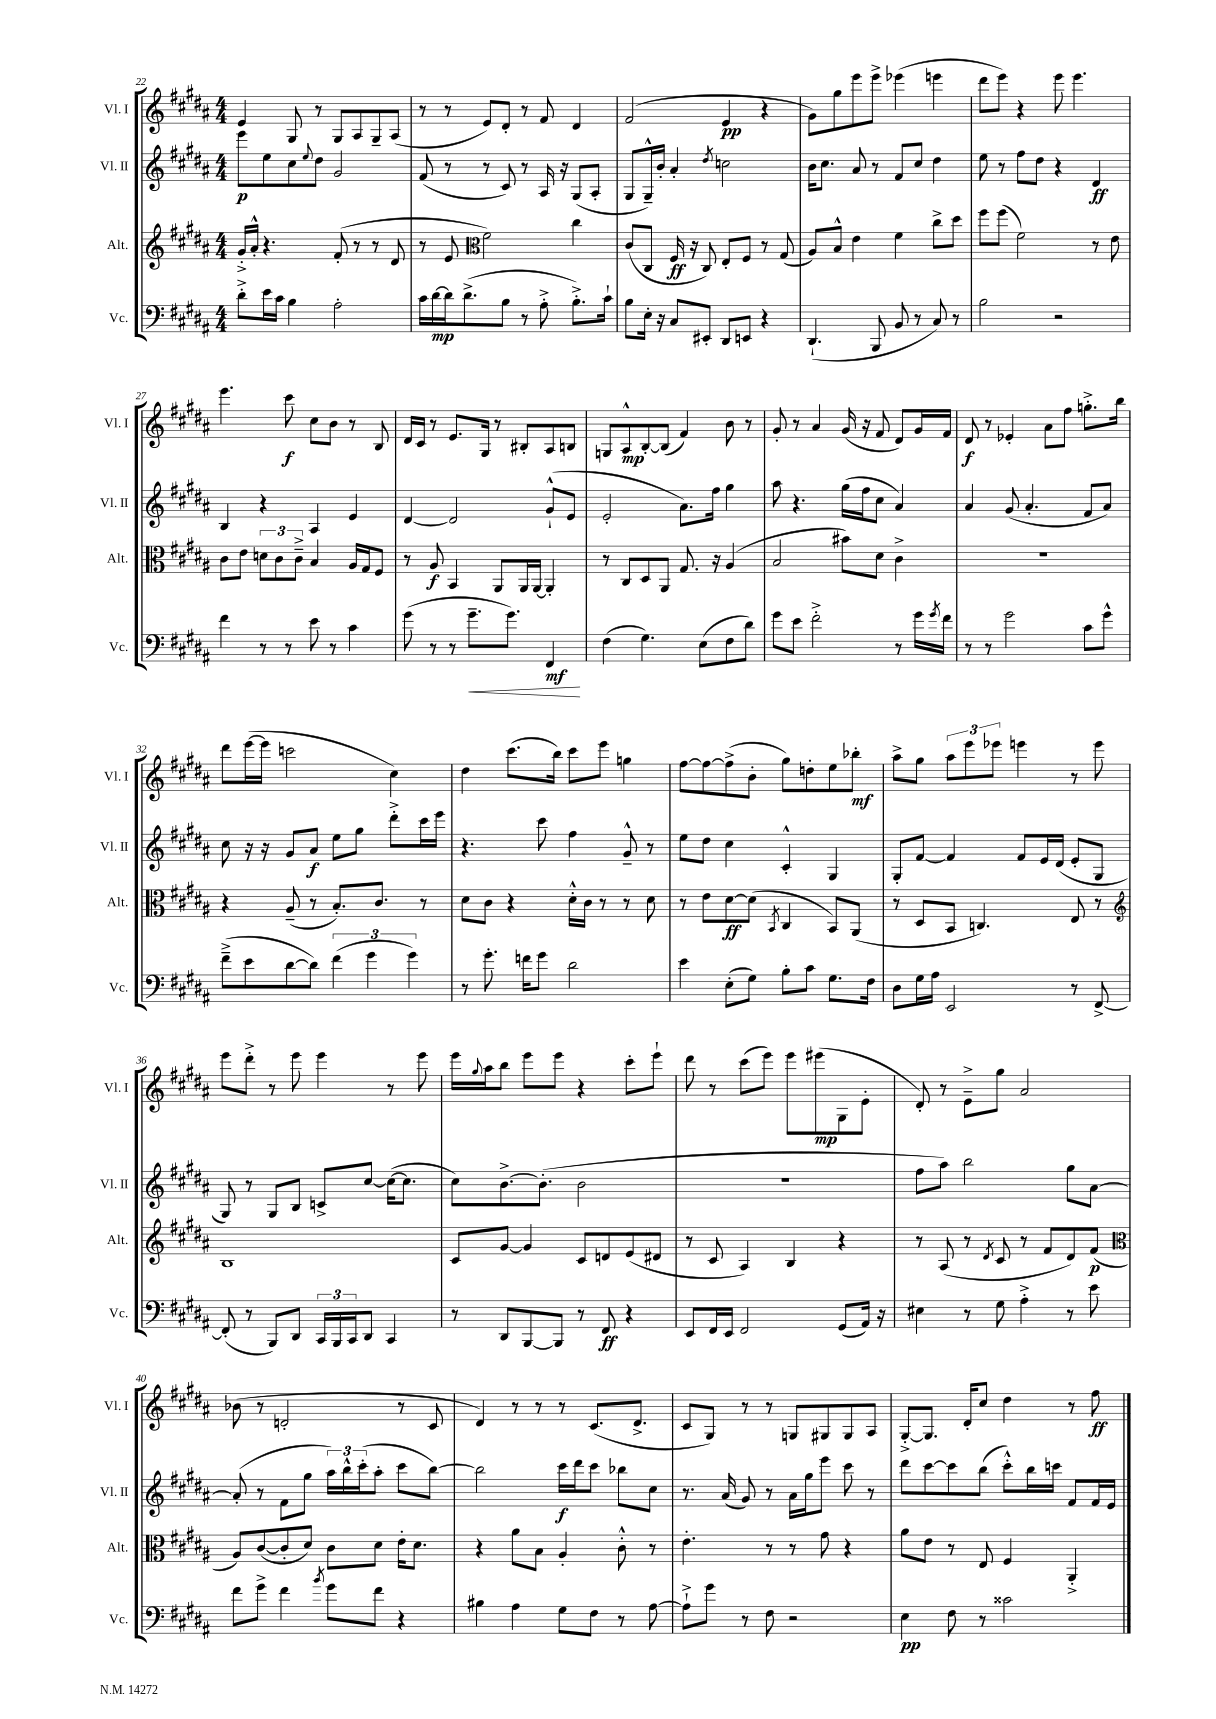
<<
\new StaffGroup <<
\new Staff = "s0" \with { instrumentName = "Vl. I" shortInstrumentName = "Vl. I" } {
    \clef treble \key b \major \numericTimeSignature \time 4/4
    e'4 gis8 r8 gis8 ais8 gis8-- ais8( |
    r8 r8 e'8) dis'8-. r8 fis'8 dis'4 |
    fis'2( e'4\pp r4 |
    gis'8) gis''8 e'''8 e'''8-> ees'''4( e'''4 |
    dis'''8 e'''8) r4 e'''8 e'''4. |
    e'''4. cis'''8\f cis''8 b'8 r8 b8 |
    dis'16 cis'16 r8 e'8. gis16 r8 bis8-. ais8 b8 |
    g8 ais8-^\mp b8~-. b8( fis'4) b'8 r8 |
    gis'8-. r8 ais'4 gis'16( r16 fis'8 dis'8) gis'16 fis'16 |
    dis'8\f r8 ees'4-. ais'8 fis''8 g''8.-.-> b''16 |
    dis'''8 e'''16~( e'''16 c'''2 cis''4) |
    dis''4 cis'''8.( b''16) cis'''8 e'''8 g''4 |
    fis''8~ fis''8~ fis''8->( b'8-. gis''8) d''8-. e''8 bes''8-.\mf |
    ais''8-> gis''8 \tuplet 3/2 { ais''8 e'''8 ees'''8 } e'''4 r8 e'''8 |
    e'''8 dis'''8-.-> r8 e'''8 e'''4 r8 e'''8 |
    e'''16 \appoggiatura { gis''8 } ais''16 b''8 e'''8 e'''8 r4 cis'''8-. e'''8-! |
    dis'''8 r8 cis'''8( e'''8) e'''8 eis'''8\mp( gis8 e'8-. |
    dis'8-.) r8 e'8---> gis''8 ais'2 |
    bes'8( r8 d'2-. r8 cis'8 |
    dis'4) r8 r8 r8 cis'8.( dis'8.-> |
    cis'8 gis8) r8 r8 g8 gis8 gis8 ais8 |
    gis8~-.-> gis8. dis'16-. cis''8 dis''4 r8 fis''8\ff \bar "|." |
}
\new Staff = "s1" \with { instrumentName = "Vl. II" shortInstrumentName = "Vl. II" } {
    \clef treble \key b \major \numericTimeSignature \time 4/4
    e'''8\p e''8 cis''8 \appoggiatura { e''8 } dis''8 gis'2 |
    fis'8( r8 r8 cis'8) r8 ais16 r16 gis8( ais8-. |
    gis8 gis16---^) b'16-. ais'4-. \acciaccatura { dis''8 } c''2 |
    b'16 cis''8. ais'8 r8 fis'8 cis''8 dis''4 |
    e''8 r8 fis''8 dis''8 r4 dis'4\ff |
    b4 r4 ais4 e'4 |
    dis'4~ dis'2 gis'8-!-^( e'8 |
    e'2-. ais'8.) fis''16 gis''4 |
    ais''8 r4. gis''16( fis''16 cis''8 ais'4) |
    ais'4 gis'8( ais'4.-. fis'8 ais'8) |
    cis''8 r16 r16 gis'8 ais'8\f e''8 gis''8 dis'''8-.-> cis'''16 e'''16 |
    r4. cis'''8 fis''4 gis'8---^ r8 |
    e''8 dis''8 cis''4 cis'4-.-^ gis4 |
    gis8-. fis'8~ fis'4 fis'8 e'16 dis'16( e'8-. gis8 |
    gis8) r8 gis8 b8 c'8-> cis''8~ cis''16~( cis''8. |
    cis''8) b'8.~-> b'8.-.( b'2 |
    R1 |
    fis''8 ais''8) b''2 gis''8 ais'8~ |
    ais'8-.( r8 fis'8 gis''8 \tuplet 3/2 { ais''16) b''16-^ cis'''16-.( } ais''8-. cis'''8 b''8~) |
    b''2 cis'''16\f dis'''16 cis'''8 bes''8 cis''8 |
    r8. ais'16( gis'8) r8 ais'16 gis''16 e'''8 cis'''8 r8 |
    dis'''8 cis'''8~ cis'''8 b''8( cis'''8-.-^) b''16 c'''16 fis'8 fis'16 e'16 \bar "|." |
}
\new Staff = "s2" \with { instrumentName = "Alt." shortInstrumentName = "Alt." } {
    \clef treble \key b \major \numericTimeSignature \time 4/4
    gis'16-.-> ais'16-.-^ r4. fis'8-.( r8 r8 dis'8 |
    r8 e'8 \clef alto fis'2) cis''4 |
    cis'8( cis8 fis16\ff r16 cis8) e8-. fis8 r8 gis8( |
    ais8) b8-^ e'4 fis'4 cis''8-> dis''8 |
    fis''8 fis''8( fis'2) r8 e'8 |
    cis'8 e'8 \tuplet 3/2 { d'8 cis'8 cis'8---> } b4 ais16 gis16 fis8 |
    r8 ais8\f b,4 ais,8 ais,16 ais,16~ ais,4-. |
    r8 cis8 dis8 ais,8 gis8. r16 ais4( |
    b2 bis'8) dis'8 cis'4-> |
    R1 |
    r4 ais8--( r8 b8.-.) cis'8. r8 |
    dis'8 cis'8 r4 dis'16-.-^ cis'16 r8 r8 dis'8 |
    r8 e'8 dis'8~\ff dis'8( \acciaccatura { b,8 } cis4 b,8) ais,8( |
    r8 dis8 b,8 c4.) e8 r8 |
    \clef treble b1 |
    cis'8 gis'8~ gis'4 cis'8 d'8 e'8( dis'8 |
    r8 cis'8 ais4) b4 r4 |
    r8 ais8( r8 \acciaccatura { dis'8 } cis'8 r8 fis'8 dis'8) fis'8\p( |
    \clef alto ais8) cis'8~( cis'8-. dis'8) cis'8 dis'8 e'16-. dis'8. |
    r4 ais'8 b8 ais4-. cis'8-.-^ r8 |
    e'4.-. r8 r8 gis'8 r4 |
    ais'8 e'8 r8 e8 fis4 ais,4-.-> \bar "|." |
}
\new Staff = "s3" \with { instrumentName = "Vc." shortInstrumentName = "Vc." } {
    \clef bass \key b \major \numericTimeSignature \time 4/4
    dis'8-.-> e'16 cis'16 b4 ais2-. |
    cis'16 dis'16~\mp dis'16 dis'8.->( b8 r8 ais8-.-> b8.-.->) cis'16-! |
    b8 e16-. r16 cis8 eis,8-. dis,8 e,8 r4 |
    dis,4.-!( b,,8 b,8 r8 cis8) r8 |
    b2 r2 |
    fis'4 r8 r8 e'8 r8 cis'4 |
    gis'8( r8 r8 gis'8.--\< gis'8.) fis,4\mf\! |
    fis4( gis4.) e8( fis8 dis'8) |
    gis'8 e'8 fis'2-.-> r8 gis'16 \acciaccatura { gis'8 } fis'16 |
    r8 r8 gis'2 cis'8 gis'8-^ |
    fis'8--->( e'8 dis'8~ dis'8) \tuplet 3/2 { fis'4( gis'4 gis'4) } |
    r8 gis'8.-. f'16 gis'8 dis'2 |
    e'4 e8-.( gis8) b8-. cis'8 gis8. fis16 |
    dis8 gis16 ais16 e,2 r8 fis,8~-> |
    fis,8-.( r8 b,,8) dis,8 \tuplet 3/2 { cis,16 b,,16 cis,16 } dis,8 cis,4 |
    r8 dis,8 b,,8~ b,,8 r8 fis,8\ff r4 |
    e,8 fis,16 e,16 fis,2 gis,8( ais,16) r16 |
    eis4 r8 gis8 ais4-.-> r8 e'8 |
    fis'8 gis'8-> fis'4 \acciaccatura { b'8 } gis'8 fis'8 r4 |
    bis4 ais4 gis8 fis8 r8 ais8~ |
    ais8-!-> gis'8 r8 fis8 r2 |
    e4\pp fis8 r8 cisis'2 \bar "|." |
}
>>
>>
\layout { \context { \Score currentBarNumber = #22 } }
